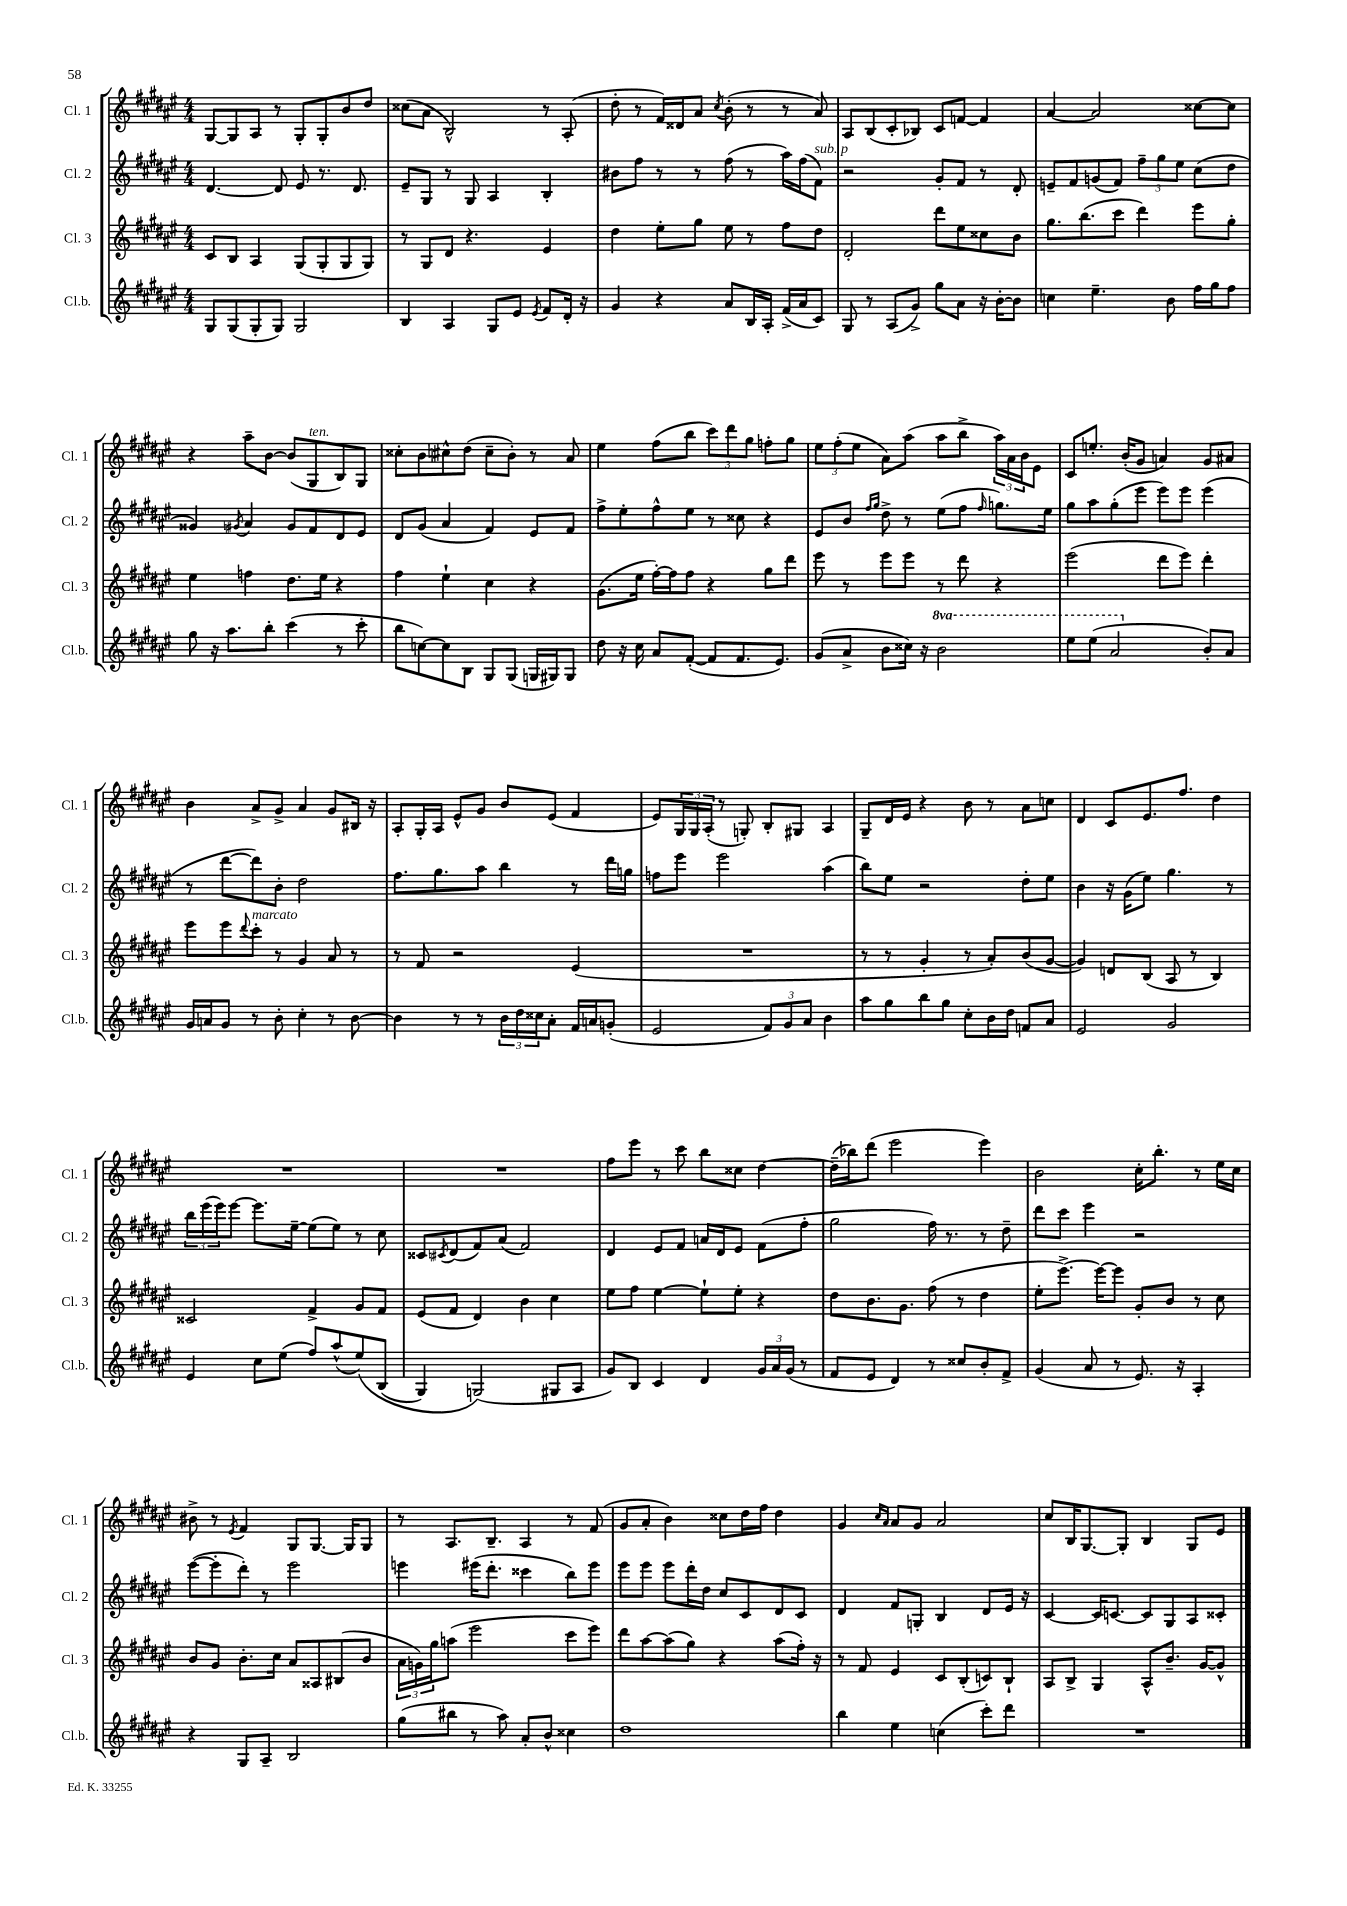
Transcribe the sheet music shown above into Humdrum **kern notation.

**kern	**kern	**kern	**kern
*staff4	*staff3	*staff2	*staff1
*clefG2	*clefG2	*clefG2	*clefG2
*k[f#c#g#d#a#e#]	*k[f#c#g#d#a#e#]	*k[f#c#g#d#a#e#]	*k[f#c#g#d#a#e#]
*M4/4	*M4/4	*M4/4	*M4/4
8G#	8c#	[4.d#	[8G#
(8G#	8B	.	8G#]
8G#'	4A#	.	8A#
8G#)	.	8d#]	8r
2G#	(8G#	8e#	8G#'
.	8G#'	8.r	8G#'
.	8G#	.	8b
.	.	8.d#	.
.	8G#)	.	8dd#
=	=	=	=
4B	8r	8e#~	(8cc##
.	8G#	8G#	8a#
4A#	8d#	8r	2B^^)
.	4.r	8G#	.
8G#	.	4A#	.
8e#	.	.	.
8qe#	.	.	.
8f#	4e#	4B'	8r
16d#'	.	.	(8A#'
16r	.	.	.
=	=	=	=
4g#	4dd#	8b#	8dd#'
.	.	8ff#	8r
4r	8ee#'	8r	16f#)
.	.	.	16d##
.	8gg#	8r	8a#
.	.	.	8qcc#
8a#	8ee#	(8ff#	(8b'
16B	8r	8r	8r
16A#'	.	.	.
(16f#^	8ff#	16aa#)	8r
16a#	.	(16ff#	.
8c#)	8dd#	8f#)	8a#)
=	=	=	=
8G#	2d#'	2r	8A#
8r	.	.	(8B
(8A#	.	.	8c#'
8g#^)	.	.	8B-)
8gg#	8ddd#	8g#'	8c#
8a#	8ee#	8f#	[8f
16r	8cc##	8r	4f]
[16b'	.	.	.
8b]	8b	8d#'	.
=	=	=	=
4cc	8.gg#	8e~	[4a#
.	.	8f#	.
.	(8.bb	.	.
4.ee#~	.	(8g	2a#]
.	8ccc#	8f#)	.
.	4ddd#)	12ff#~	.
.	.	12gg#	.
8b	.	.	.
.	.	12ee#	.
16ff#	8eee#	(8cc#	[8cc##
16gg#	.	.	.
8ff#	8gg#'	8dd#	8cc##]
=	=	=	=
8gg#	4ee#	4g##)	4r
16r	.	.	.
8.aa#	.	.	.
.	.	8qg#	.
.	4ff	4a#	8aa#~
8bb'	.	.	[8b
(4ccc#	8.dd#	8g#	(8b]
.	.	8f#	8G#
.	16ee#	.	.
8r	4r	8d#	8B)
8ccc#'	.	8e#	8G#
=	=	=	=
8bb	4ff#	8d#	8cc##'
[8cc)	.	(8g#	8b
8cc]	4ee#`	4a#	8cc#^^
8B	.	.	(8dd#
8G#	4cc#	4f#)	8cc#~
(8G#	.	.	8b')
16G	4r	8e#	8r
16G#)	.	.	.
8G#	.	8f#	8a#
=	=	=	=
8dd#	(8.g#	8ff#^	4ee#
16r	.	8ee#'	.
16cc#	16ee#	.	.
8a#	[16ff#')	8ff#^^	(8ff#
.	16ff#]	.	.
([8f#'	8ff#	8ee#	8bb
8f#]	4r	8r	12ccc#)
.	.	.	12ddd#
8.f#	.	8cc##	.
.	.	.	12gg#
.	8gg#	4r	8ff'
8.e#)	.	.	.
.	8ddd#	.	8gg#
=	=	=	=
(8g#	8eee#	8e#	12ee#
.	.	.	(12ff#'
8a#^	8r	8b	.
.	.	.	12ee#
.	.	16qqff#	.
.	.	16qqgg#	.
8b	8eee#	8dd#^	8a#)
16cc##)	8eee#	8r	(8aa#
16r	.	.	.
2bb	8r	(8ee#	8aa#
.	8ddd#	8ff#	8bb^
.	.	16qqff#	.
.	4r	8.gg)	24aa#)
.	.	.	24a#
.	.	.	24b
.	.	.	8e#
.	.	16ee#	.
=	=	=	=
8eee#	(2eee#	8gg#	8c#
(8eee#	.	8aa#	8.ee'
2aa#	.	(8gg#'	.
.	.	.	(16b'
.	.	8eee#	8g#
.	8ddd#	8eee#)	4a)
.	8eee#)	8eee#	.
8b')	4ddd#'	(4eee#	8g#
8a#	.	.	8a#
=	=	=	=
16g#	8eee#	8r	4b
16a	.	.	.
8g#	8eee#	[8ddd#	.
.	8qqddd#	.	.
8r	8ccc#'	8ddd#])	8a#^
8b'	8r	8b'	8g#^
4cc#'	4g#	2dd#	4a#
8r	8a#	.	8g#
[8b	8r	.	16B#
.	.	.	16r
=	=	=	=
4b]	8r	8.ff#	8A#'
.	8f#	.	16G#'
.	.	8.gg#	16A#
8r	2r	.	8e#^^
8r	.	8aa#	8g#
24b	.	4bb	8b
24dd#	.	.	.
24cc##	.	.	.
8a#'	.	.	(8e#
16f#	(4e#	8r	4f#
16a	.	.	.
(8g'	.	16ddd#	.
.	.	16gg	.
=	=	=	=
2e#	1r	8ff	8e#)
.	.	8eee#	24G#
.	.	.	24G#
.	.	.	(24A#'
.	.	2eee#	8r
.	.	.	8G')
12f#)	.	.	8B'
12g#	.	.	.
.	.	.	8G#
12a#	.	.	.
4b	.	(4aa#	4A#
=	=	=	=
8aa#	8r	8bb)	8G#~
8gg#	8r	8ee#	16d#
.	.	.	16e#
8bb	4g#'	2r	4r
8gg#	.	.	.
8cc#'	8r	.	8b
16b	8a#')	.	8r
16dd#	.	.	.
8f	(8b	8dd#'	8a#
8a#	[8g#	8ee#	8cc
=	=	=	=
2e#	4g#])	4b	4d#
.	8d	16r	8c#
.	.	(16g#	.
.	(8B	8ee#)	8.e#
2g#	8A#	4.gg#	.
.	.	.	8.ff#
.	8r	.	.
.	4B)	.	4dd#
.	.	8r	.
=	=	=	=
4e#	2c##	24bb	1r
.	.	(24eee#	.
.	.	24eee#)	.
.	.	[8eee#	.
8cc#	.	8.eee#]	.
(8ee#	.	.	.
.	.	[16ee#~	.
8ff#)	4f#^	(8ee#]	.
(8aa#^^	.	8ee#)	.
&(8ee#)	8g#	8r	.
(8B	8f#	8cc#	.
=	=	=	=
4G#)	(8e#	8c##	1r
.	.	8qc#	.
.	8f#	(8d#	.
(2G&)	4d#)	8f#)	.
.	.	(8a#	.
.	4b	2f#)	.
8G#	4cc#	.	.
8A#	.	.	.
=	=	=	=
8g#)	8ee#	4d#	8ff#
8B	8ff#	.	8eee#
4c#	[4ee#	8e#	8r
.	.	8f#	8ccc#
4d#	8ee#`]	16a	8bb
.	.	16d#	.
.	8ee#'	8e#	8cc##
24g#	4r	(8f#	[4dd#
24a#	.	.	.
(24g#	.	.	.
8r	.	8ff#'	.
=	=	=	=
8f#	8dd#	2gg#	(16dd#~]
.	.	.	16bb-)
8e#	8.b	.	(8ddd#
4d#)	.	.	2eee#
.	8.g#	.	.
8r	(8ff#	16ff#)	.
.	.	8.r	.
8cc##	8r	.	.
8b'	4dd#	8r	4eee#)
8f#^	.	8dd#~	.
=	=	=	=
(4g#	8ee#'	8ddd#	2b
.	[8.eee#^)	8ccc#	.
8a#	.	4eee#	.
.	16eee#_	.	.
8r	8eee#]	.	.
8.e#)	8g#'	2r	16cc#'
.	.	.	8.bb'
.	8b	.	.
16r	.	.	.
4A#'	8r	.	8r
.	8cc#	.	16ee#
.	.	.	16cc#
=	=	=	=
4r	8b	([8eee#	8b#^
.	8g#	8eee#']	8r
.	.	.	8qe#
8G#	8.b'	8ddd#')	4f#
8A#~	.	8r	.
.	16cc#	.	.
2B	8a#	2eee#	8G#
.	8A##	.	[8.G#
.	(8B#	.	.
.	.	.	16G#]
.	8b	.	8G#
=	=	=	=
(8gg#	24a#	4eee	8r
.	24g)	.	.
.	24gg#	.	.
8bb#	(8aa	.	8.A#
8r	2eee#	(16eee#	.
.	.	8.ddd#'	8.B~
8aa#)	.	.	.
8a#'	.	4ccc##	4A#
8b^^	.	.	.
4cc##	8ccc#	8bb)	8r
.	8eee#)	8eee#	(8f#
=	=	=	=
1dd#	8ddd#	8eee#	8g#
.	[8aa#	8eee#	8a#'
.	(8aa#]	8eee#	4b)
.	8gg#)	16ddd#'	.
.	.	16dd#	.
.	4r	8cc#	8cc##
.	.	8c#	16dd#
.	.	.	16ff#
.	(8aa#	8d#	4dd#
.	16ff#')	8c#	.
.	16r	.	.
=	=	=	=
4bb	8r	4d#	4g#
.	8f#	.	.
.	.	.	16qqcc#
.	.	.	16qqa#
4ee#	4e#	8f#	8a#
.	.	8G'	8g#
(4cc	8c#	4B	2a#
.	(8B'	.	.
8ccc#')	8c)	8d#	.
8ddd#	8B`	16e#	.
.	.	16r	.
=	=	=	=
1r	8A#	[4c#	8cc#
.	8B^	.	16B
.	.	.	[8.G#
.	4G#	16c#]	.
.	.	[8.c	.
.	.	.	8G#']
.	8A#^^	8c]	4B
.	8.b~	8G#	.
.	.	8A#	8G#
.	[16g#	.	.
.	8g#^^]	8c##'	8e#
==	==	==	==
*-	*-	*-	*-
